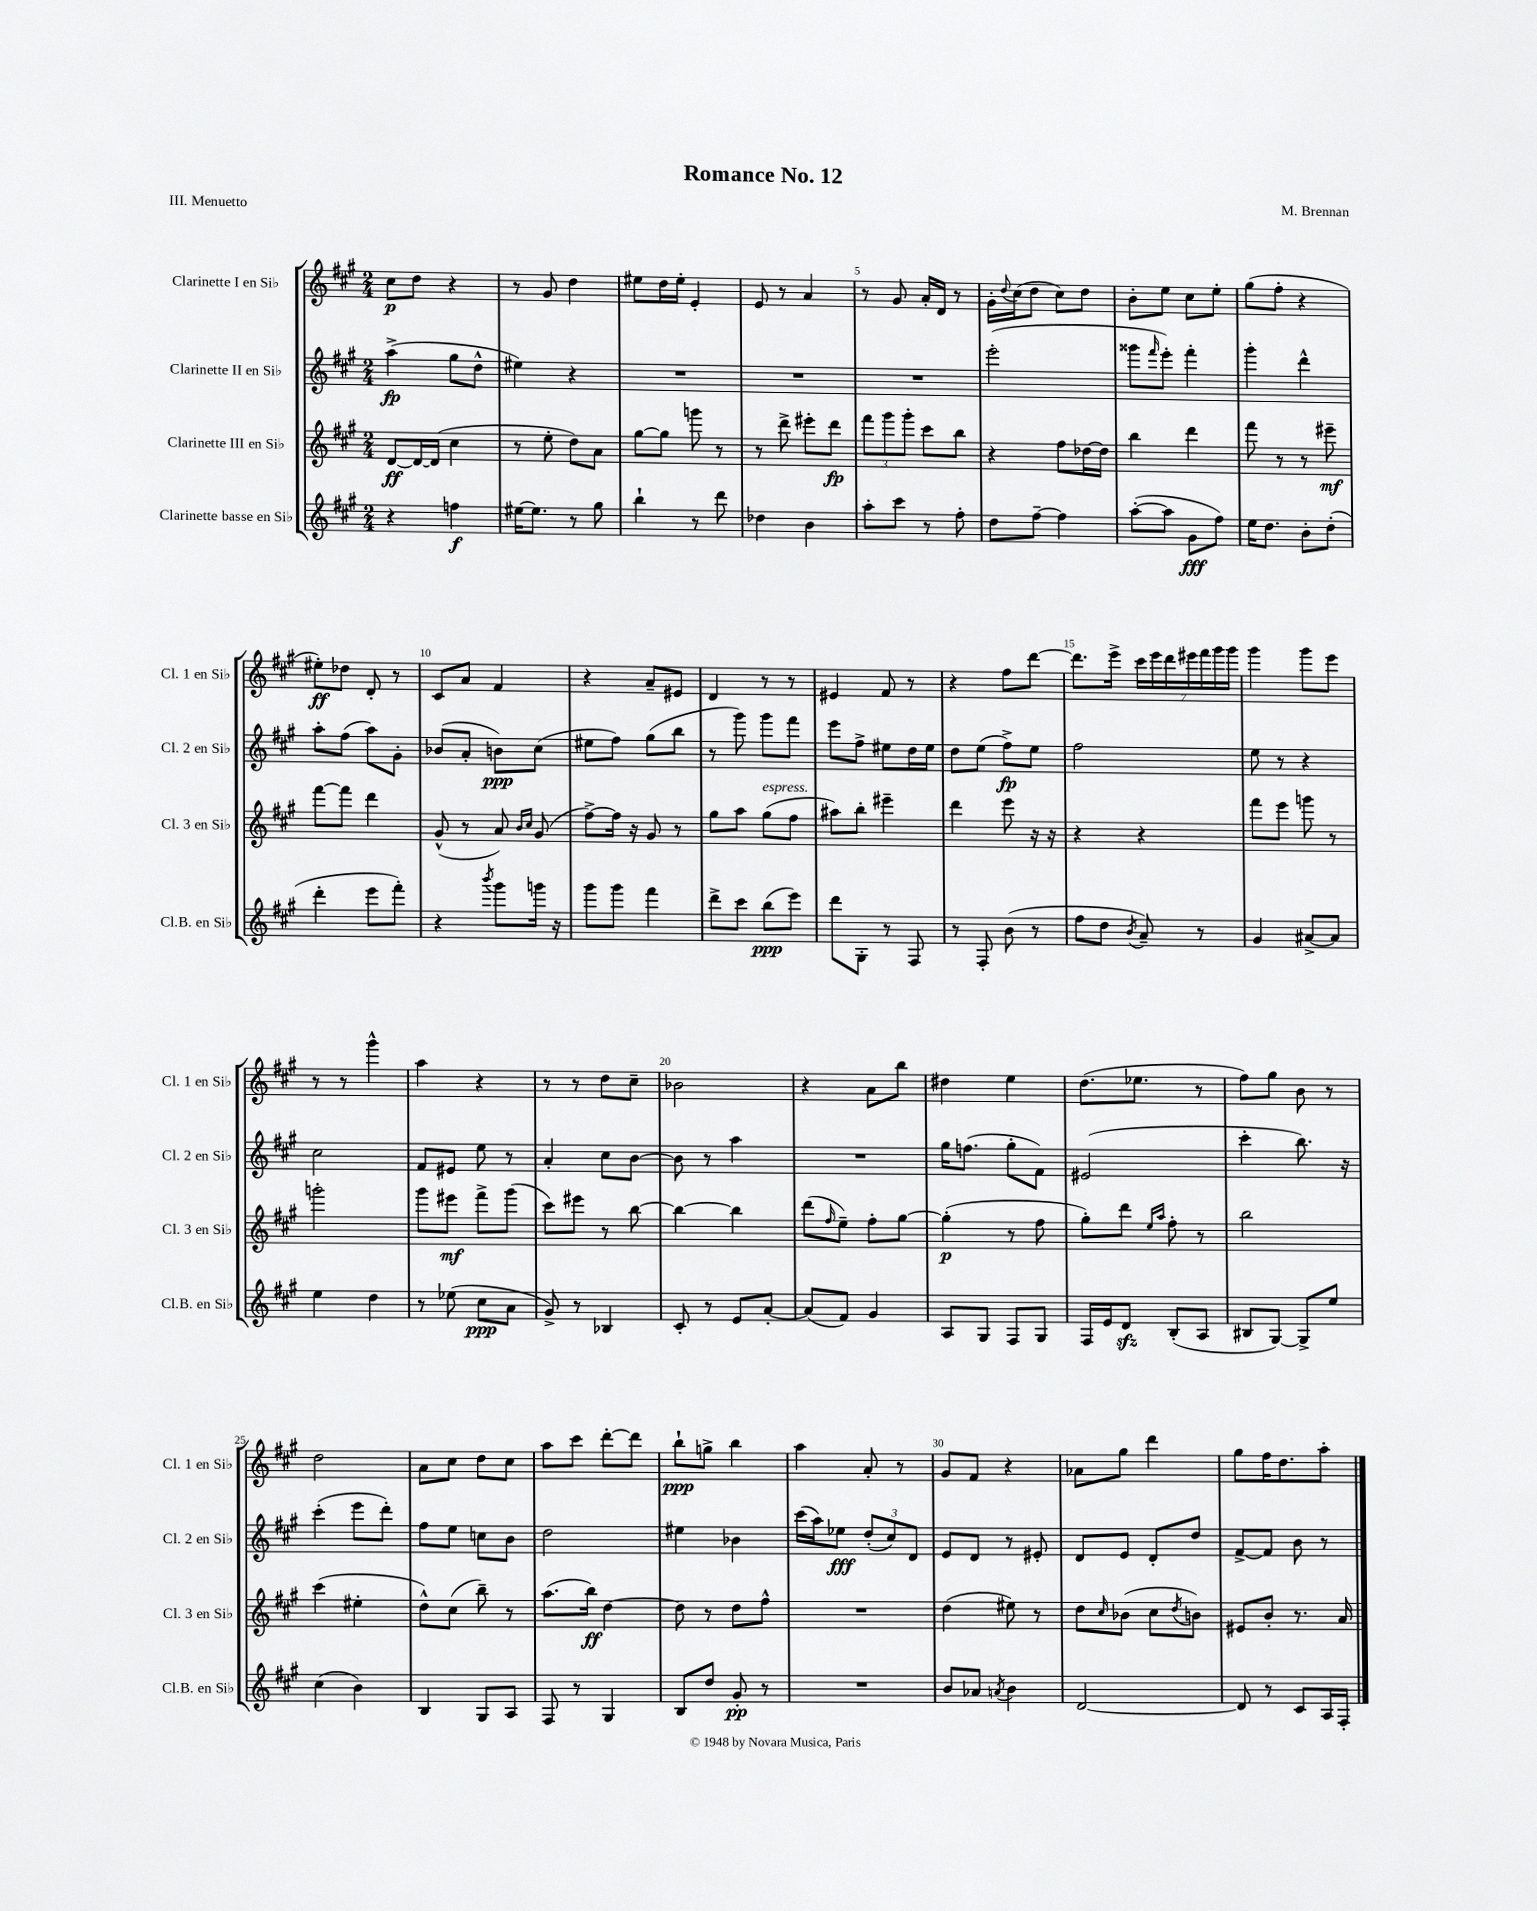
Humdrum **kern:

**kern	**kern	**kern	**kern
*staff4	*staff3	*staff2	*staff1
*clefG2	*clefG2	*clefG2	*clefG2
*k[f#c#g#]	*k[f#c#g#]	*k[f#c#g#]	*k[f#c#g#]
*M2/4	*M2/4	*M2/4	*M2/4
4r	[8d/L	(4aa^\	8cc#\L
.	16d/_L	.	8dd\J
.	(16d/]JJ	.	.
4ff\	4cc#\	8gg#\L	4r
.	.	8dd^^\J	.
=	=	=	=
[16ee#\LK	8r	4ee#\)	8r
8.ee#\]J	.	.	.
.	8ee'\	.	8g#/
8r	8dd\L)	4r	4dd\
8gg#\	8a\J	.	.
=	=	=	=
4bb`\	[8gg#\L	2r	8ee#\L
.	8gg#\]J	.	16dd\L
.	.	.	16ee#'\JJ
8r	8ggg\	.	4e'/
8ddd\	8r	.	.
=	=	=	=
4dd-\	8r	2r	8e/
.	8ddd^\	.	8r
4b\	8eee#'\L	.	4a/
.	8ddd\J	.	.
=	=	=	=
8aa'\L	12fff#\L	2r	8r
.	12ggg#\	.	.
8ccc#\J	.	.	8g#/
.	12ggg#'\J	.	.
8r	8ccc#\L	.	16a'/LL
.	.	.	16d/JJ
8ff#'\	8bb\J	.	8r
=	=	=	=
8dd\L	4r	(2eee'\	16g#'\LL
.	.	.	8qqdd/
.	.	.	(16cc#\J
[8ff#~\J	.	.	8dd\J
4ff#\]	8ff#\L	.	8cc#\L)
.	[16dd-\L	.	8dd\J
.	16dd-\]JJ	.	.
=	=	=	=
([8aa'\L	4bb\	8ggg##\L	8b'\L
.	.	16qqfff#/	.
8aa\]J	.	8eee'\J)	8ee\J
8g#\L	4ddd\	4fff#'\	8cc#\L
8ff#\J)	.	.	8ee'\J
=	=	=	=
16ee\LK	8fff#\	4ggg#'\	(8gg#\L
8.dd\J	.	.	.
.	8r	.	8ff#'\J
8b'\L	8r	4ddd^^\	4r
(8dd'\J	8eee#~\	.	.
=	=	=	=
4ddd'\	[8fff#\L	8aa'\L	8ee#'\L)
.	8fff#\]J	(8ff#\J	8dd-\J
8eee\L	4ddd\	8aa\L)	8d'/
8fff#'\J)	.	8g#'\J	8r
=	=	=	=
4r	(8g#^^/	(8b-/L	8c#/L
.	8r	8a'/J	8a/J
8qbbb/	.	.	.
8ggg#\L	8a/)	8b\L)	4f#/
.	16qqb/LL	.	.
.	16qqcc#/JJ	.	.
16ggg\Jk	(8g#/	(8cc#\J	.
16r	.	.	.
=	=	=	=
8ggg#\L	[8ff#^\L)	8ee#\L	4r
8ggg#\J	16ff#\]Jk	8ff#\J)	.
.	16r	.	.
4fff#\	8g#/	(8gg#\L	8a~/L
.	8r	8bb\J	8e#/J
=	=	=	=
8ddd^\L	8gg#\L	8r	4d/
8ccc#\J	8aa\J	8ggg#\)	.
(8bb\L	(8gg#\L	8ggg#\L	8r
8eee\J)	8ff#\J	8fff#\J	8r
=	=	=	=
8ddd\L	8aa#\L)	8eee\L	4e#/
8G#'\J	8bb'\J	8ff#^\J	.
8r	4eee#~\	8ee#\L	8f#/
8F#/	.	16dd\L	8r
.	.	16ee#\JJ	.
=	=	=	=
8r	4ddd\	8dd\L	4r
8F#'/	.	(8ee\J	.
(8b\	8eee\	8ff#^\L)	8ff#\L
8r	16r	8ee\J	[8ddd\J
.	16r	.	.
=	=	=	=
8ff#\L	4r	2ff#\	8.ddd\]L
8dd\J	.	.	.
.	.	.	16eee^\Jk
8qb/	.	.	.
8a~/)	4r	.	28ccc#\LL
.	.	.	28eee\
.	.	.	28ddd\
.	.	.	28eee#\
8r	.	.	.
.	.	.	28fff#\
.	.	.	28ggg#\
.	.	.	28ggg#\JJ
=	=	=	=
4g#/	8fff#\L	8ee\	4ggg#\
.	8eee\J	8r	.
[8a#^/L	8ggg\	4r	8ggg#\L
8a#/]J	8r	.	8eee\J
=	=	=	=
4ee\	2ggg'\	2cc#\	8r
.	.	.	8r
4dd\	.	.	4ggg#^^\
=	=	=	=
8r	8ggg#\L	8f#/L	4aa\
(8ee-\	8eee#\J	8e#/J	.
8cc#\L	8fff#^\L	8ee\	4r
8a\J	(8ggg#\J	8r	.
=	=	=	=
8g#^/)	8ccc#\L)	4a'/	8r
8r	8eee#\J	.	8r
4B-/	8r	8cc#\L	8dd\L
.	[8bb\	[8b\J	8cc#~\J
=	=	=	=
8c#'/	4bb\_	8b\]	2b-\
8r	.	8r	.
8e/L	4bb\]	4aa\	.
[8a'/J	.	.	.
=	=	=	=
(8a/]L	(8ddd\L	2r	4r
.	16qqff#/	.	.
8f#/J)	8ee~\J)	.	.
4g#/	8ff#'\L	.	8a\L
.	[8gg#\J	.	8bb\J
=	=	=	=
8A/L	(4gg#'\]	16gg#\LK	4dd#\
.	.	(8.ff\J	.
8G#/J	.	.	.
8F#/L	8r	8gg#'\L	4ee\
8G#/J	8ff#\	8f#\J)	.
=	=	=	=
16F#/LL	8gg#'\L)	(2e#/	(8.dd\L
16e/J	.	.	.
8d/J	8ddd\J	.	.
.	.	.	8.ee-\J
.	16qqee/LL	.	.
.	16qqaa/JJ	.	.
(8B'/L	8ff#'\	.	.
8A/J	8r	.	8r
=	=	=	=
8B#/L	2bb\	4ccc#'\	8ff#\L)
[8G#/J)	.	.	8gg#\J
8G#^/]L	.	8.bb\)	8b\
8ee/J	.	.	8r
.	.	16r	.
=	=	=	=
(4cc#\	(4ccc#\	(4ccc#'\	2dd\
4b\)	4ee#'\	8eee\L	.
.	.	8ddd'\J)	.
=	=	=	=
4B/	8dd^^\L)	8ff#\L	8a\L
.	(8cc#\J	8ee\J	8cc#\J
8G#/L	8bb~\)	8cc\L	8dd\L
8A/J	8r	8b\J	8cc#\J
=	=	=	=
8F#/	(8.aa\L	2dd\	8aa\L
8r	.	.	8ccc#\J
.	16bb\Jk)	.	.
4G#/	[4dd\	.	[8ddd'\L
.	.	.	8ddd\]J
=	=	=	=
8B/L	8dd\]	4ee#\	8bb`\L
8dd/J	8r	.	8gg^\J
8g#'/	8dd\L	4b-\	4bb\
8r	8ff#^^\J	.	.
=	=	=	=
2r	2r	(16ccc#\LL	4aa\
.	.	16aa\J)	.
.	.	8ee-\J	.
.	.	(12dd'/L	8a'/
.	.	12cc#/)	.
.	.	.	8r
.	.	12d/J	.
=	=	=	=
8b/L	(4dd\	8e/L	8g#/L
8a-/J	.	8d/J	8f#/J
8qa/	.	.	.
4b\	8ee#\)	8r	4r
.	8r	8e#'/	.
=	=	=	=
[2d/	8dd\L	8d/L	8a-\L
.	16qqcc#/	.	.
.	(8b-\J	8e/J	8gg#\J
.	8cc#\L	8d'/L	4ddd\
.	8qdd/	.	.
.	8b\J)	8dd/J	.
=	=	=	=
8d/]	8e#/L	[8f#^/L	8gg#\L
8r	8b'/J	8f#/]J	16ff#\K
.	.	.	8.dd\
8c#/L	8.r	8b\	.
16A/L	.	8r	8aa'\J
16F#'/JJ	16a/	.	.
==	==	==	==
*-	*-	*-	*-
